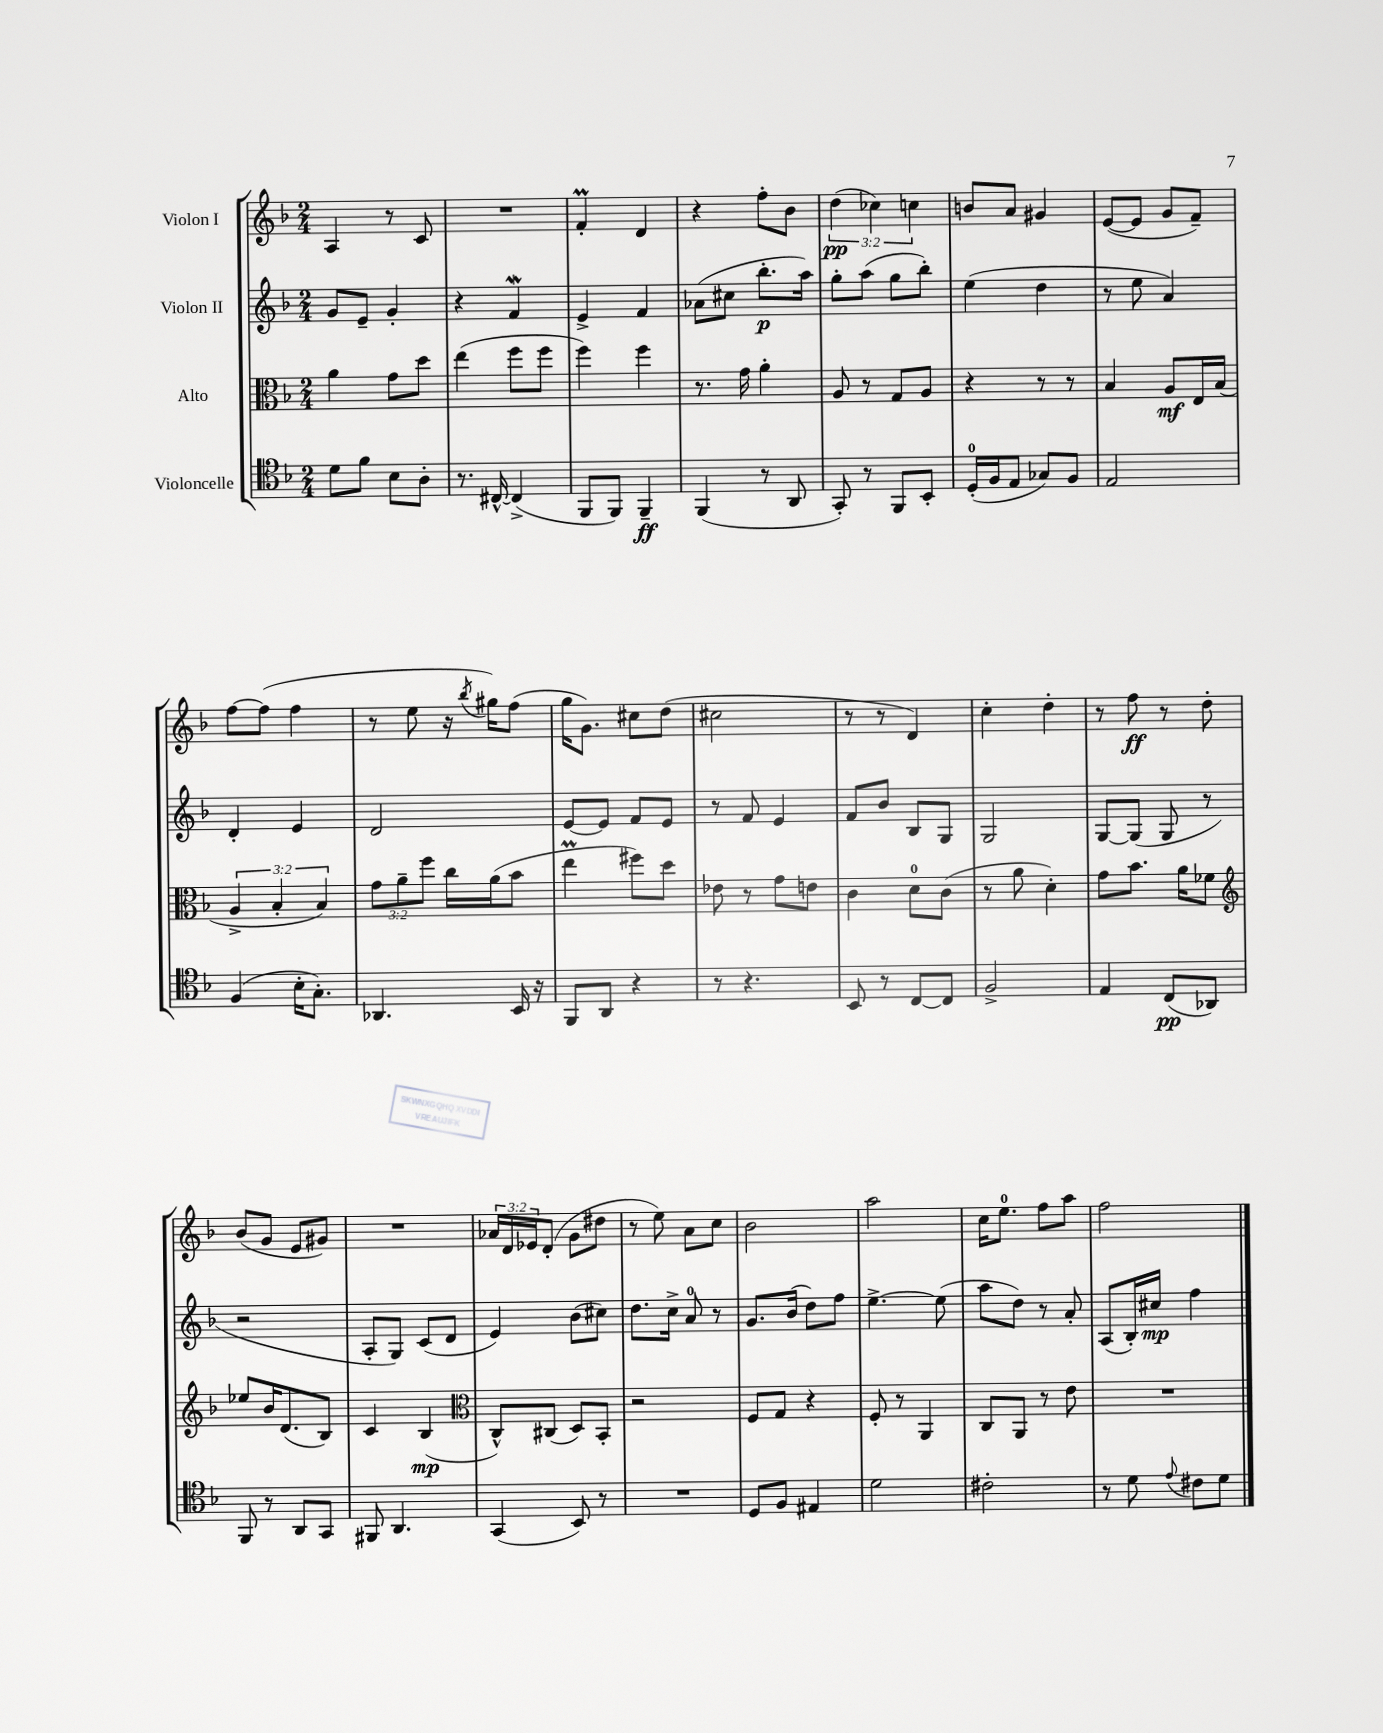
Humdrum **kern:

**kern	**kern	**kern	**kern
*staff4	*staff3	*staff2	*staff1
*clefC4	*clefC3	*clefG2	*clefG2
*k[b-]	*k[b-]	*k[b-]	*k[b-]
*M2/4	*M2/4	*M2/4	*M2/4
8d\L	4a\	8g/L	4A/
8f\J	.	8e~/J	.
8B-\L	8g\L	4g'/	8r
8A'\J	8dd\J	.	8c/
=	=	=	=
8.r	(4ee\	4r	2r
[16C#^^/	.	.	.
(4C#^/]	8ff\L	4f/	.
.	8ff\J	.	.
=	=	=	=
8FF/L	4ff\)	4e^/	4f'/
8FF/J)	.	.	.
4FF~/	4ff\	4f/	4d/
=	=	=	=
(4FF/	8.r	(8a-\L	4r
.	.	8cc#\J	.
.	16g\	.	.
8r	4a'\	8.bb-'\L	8ff'\L
8AA/	.	.	8b-\J
.	.	16aa\Jk)	.
=	=	=	=
8GG'/)	8A/	8gg'\L	(6dd\
8r	8r	(8aa\J	.
.	.	.	6cc-\)
8FF/L	8G/L	8gg\L	.
.	.	.	6cc\
8BB-'/J	8A/J	8bb-'\J)	.
=	=	=	=
(16D'/LL	4r	(4ee\	8b/L
16F/J	.	.	.
8E/J	.	.	8a/J
8G-/L)	8r	4dd\	4g#/
8F/J	8r	.	.
=	=	=	=
2E/	4B-/	8r	([8e/L
.	.	8ee\	8e/]J
.	8A/L	4a/)	8g/L
.	16E/L	.	8f~/J)
.	(16B-/JJ	.	.
=	=	=	=
(4F/	6A^/	4d'/	[8ff\L
.	.	.	(8ff\]J
.	6B-'/	.	.
16B-'\LK	.	4e/	4ff\
8.G'\J)	.	.	.
.	6B-/)	.	.
=	=	=	=
4.AA-/	12g\L	2d/	8r
.	12a~\	.	.
.	.	.	8ee\
.	12ff\J	.	.
.	16cc\LL	.	16r
.	.	.	8qbb-/
.	(16a\J	.	16gg#\LK)
16BB-/	8b-\J	.	(8ff\J
16r	.	.	.
=	=	=	=
8FF/L	4ee\	[8e/L	16gg\LK
.	.	.	8.g\J)
8AA/J	.	8e/]J	.
4r	8ff#\L)	8f/L	8cc#\L
.	8dd\J	8e/J	(8dd\J
=	=	=	=
8r	8e-\	8r	2cc#\
4.r	8r	8f/	.
.	8g\L	4e/	.
.	8e\J	.	.
=	=	=	=
8BB-/	4c\	8f/L	8r
8r	.	8b-/J	8r
[8C/L	8d\L	8B-/L	4d/)
8C/]J	(8c\J	8G/J	.
=	=	=	=
2F^/	8r	2G/	4cc'\
.	8a\	.	.
.	4d'\)	.	4dd'\
=	=	=	=
4E/	8g\L	[8G/L	8r
.	8.b-\J	(8G/]J	8ff\
(8C/L	.	8G/	8r
.	16a\LK	.	.
8AA-/J)	8f-\J	8r	8dd'\
=	=	=	=
*	*clefG2	*	*
8FF/	8ee-/L	2r	(8b-/L
8r	16b-/K	.	8g/J
.	(8.d/	.	.
8AA/L	.	.	8e/L
8GG/J	8B-/J)	.	8g#/J)
=	=	=	=
8FF#/	4c/	8A'/L	2r
4.AA/	.	8G/J)	.
.	(4B-/	(8c/L	.
.	.	8d/J	.
=	=	=	=
*	*clefC3	*	*
(4GG/	8C^^/L)	4e/)	24a-/LL
.	.	.	24d/
.	.	.	24e-/J
.	(8C#/J	.	(8d'/J
8BB-/)	8D/L)	(8b-\L	8g\L
8r	8BB-'/J	8cc#\J)	8dd#\J
=	=	=	=
2r	2r	8.dd\L	8r
.	.	.	8ee\)
.	.	16cc^\Jk	.
.	.	8a/	8a\L
.	.	8r	8cc\J
=	=	=	=
8D/L	8F/L	8.g/L	2b-\
8F/J	8G/J	.	.
.	.	(16b-/Jk	.
4E#/	4r	8dd\L)	.
.	.	8ff\J	.
=	=	=	=
2d\	8F'/	[4.ee^\	2aa\
.	8r	.	.
.	4AA/	.	.
.	.	(8ee\]	.
=	=	=	=
2c#'\	8C/L	8aa\L	16cc\LK
.	.	.	8.ee\J
.	8AA/J	8dd\J)	.
.	8r	8r	8ff\L
.	8e\	8a'/	8aa\J
=	=	=	=
8r	2r	(8A/L	2ff\
8d\	.	16B-'/L)	.
.	.	16cc#/JJ	.
8qqe/	.	.	.
8c#\L	.	4ff\	.
8d\J	.	.	.
==	==	==	==
*-	*-	*-	*-
